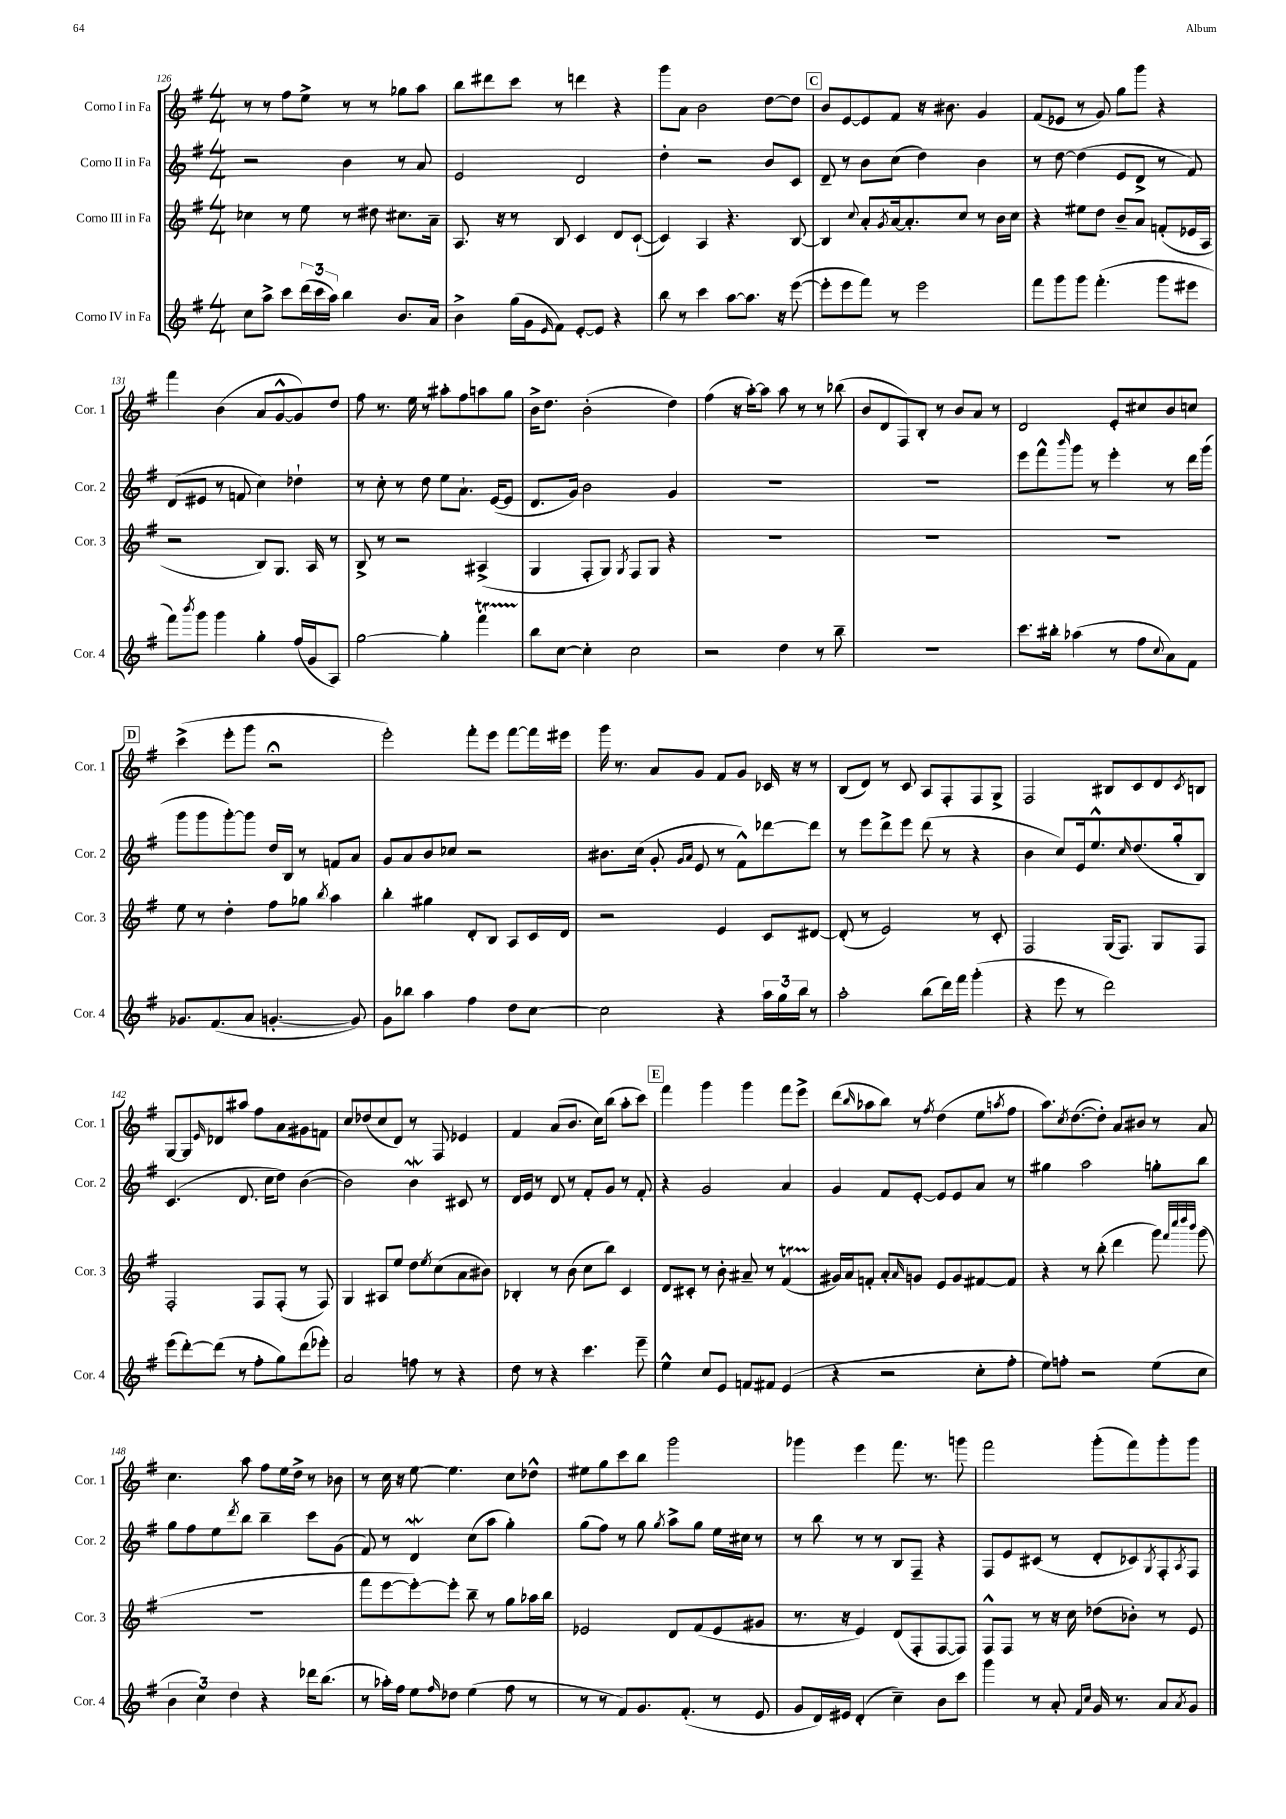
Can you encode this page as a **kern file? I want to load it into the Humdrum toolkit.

**kern	**kern	**kern	**kern
*staff4	*staff3	*staff2	*staff1
*clefG2	*clefG2	*clefG2	*clefG2
*k[f#]	*k[f#]	*k[f#]	*k[f#]
*M4/4	*M4/4	*M4/4	*M4/4
8cc\L	4cc-\	2r	8r
8aa^\J	.	.	8r
8ccc\L	8r	.	8ff#\L
(24ddd\L	8ee\	.	8ee^\J
24ccc\	.	.	.
24aa\JJ)	.	.	.
4bb\	8r	4b\	8r
.	8dd#\	.	8r
8.b/L	8.cc#\L	8r	8gg-\L
.	.	8a/	8aa\J
16a/Jk	16a~\Jk	.	.
=	=	=	=
4b^\	8.A/	2e/	8bb\L
.	.	.	8ddd#\
.	16r	.	.
(16gg\LL	8r	.	8ccc\J
16g\J	.	.	.
16qqe/	.	.	.
8f#\J)	8B/	.	8r
[8e'/L	4c/	2d/	4ddd\
8e/]J	.	.	.
4r	8d/L	.	4r
.	([8c`/J	.	.
=	=	=	=
8bb\	4c/])	4dd'\	8ggg\L
8r	.	.	8a\J
4ccc\	4A/	2r	2b\
[8aa\L	4.r	.	.
8.aa\]J	.	.	.
.	.	8b/L	[8dd\L
16r	.	.	.
([8eee\	[8B/	8c/J	8dd\]J
=	=	=	=
8eee'\]L	4B/]	8d~/	8b/L
8eee\	.	8r	[8e/
.	8qqcc/	.	.
8fff#\J)	8a'/L	8b\L	8e/]
.	8qg/	.	.
8r	[16a/k	(8cc\J	8f#/J
.	8.a'/]	.	.
2eee\	.	4dd\)	16r
.	.	.	8.b#\
.	8cc/J	.	.
.	8r	4b\	4g/
.	16b\LL	.	.
.	16cc\JJ	.	.
=	=	=	=
8fff#\L	4r	8r	(8f#/L
8ggg\	.	[8dd\	8e-/J
8ggg\J	8ee#\L	(4dd\]	8r
(4.fff#'\	8dd\J	.	8g/)
.	8b~/L	8e/L	8gg\L
.	8a/J	8d^/J	8ggg\J
8ggg\L	(8f'/L	8r	4r
8eee#\J	16e-/L	8f#/)	.
.	16A/JJ	.	.
=	=	=	=
8fff#\L)	2r	(8d/L	4fff#\
8qbbb/	.	.	.
8ggg\J	.	8e#/J	.
4ggg\	.	8r	(4b\
.	.	8f/	.
4gg'\	8B/L)	4cc\)	8a/L
.	8.G/J	.	[8g^^/
(16ff#/LL	.	4dd-`\	8g/])
16g/J	16A/	.	.
8A/J)	8r	.	8dd/J
=	=	=	=
[2gg\	8B^/	8r	8ff#\
.	8r	8cc'\	8.r
.	2r	8r	.
.	.	.	16ee\
.	.	8dd\	8r
4gg'\]	.	8ee\L	8aa#'\L
.	.	8.a`\J	8ff#\
4fff#\	(4A#^/	.	8aa\
.	.	([16e/LK	.
.	.	8e/]J	8gg\J
=	=	=	=
8bb\L	4G/	8.d/L	16b^\LK
.	.	.	8.dd\J
[8cc\J	.	.	.
.	.	16g/Jk)	.
4cc'\]	8F#'/L	2b\	(2b'\
.	8G/J)	.	.
.	8qG/	.	.
2cc\	8F#/L	.	.
.	8G/J	.	.
.	4r	4g/	4dd\)
=	=	=	=
2r	1r	1r	(4ff#\
.	.	.	16r
.	.	.	[16aa'\LK)
.	.	.	8aa\]J
4dd\	.	.	8aa\
.	.	.	8r
8r	.	.	8r
8bb~\	.	.	(8bb-\
=	=	=	=
1r	1r	1r	8b/L
.	.	.	8d/
.	.	.	8F#/)
.	.	.	8B'/J
.	.	.	8r
.	.	.	8b/L
.	.	.	8a/J
.	.	.	8r
=	=	=	=
8.ccc\L	1r	8eee\L	2d/
.	.	8fff#^^\	.
16bb#'\Jk	.	.	.
.	.	16qqbbb/	.
(4aa-\	.	8ggg\J	.
.	.	8r	.
8r	.	4eee'\	8e'/L
8ff#\L	.	.	8cc#/
8qqcc/	.	.	.
8a\)	.	8r	8b/
8f#\J	.	16ddd\LL	8cc/J
.	.	(16ggg\JJ	.
=	=	=	=
8.g-/L	8ee\	8ggg\L	(4ccc^\
.	8r	8ggg\	.
(8.f#/	.	.	.
.	4dd'\	[8ggg'\)	8eee'\L
8a/J	.	8ggg\]J	8ggg\J
[4.g'/	8ff#\L	16dd/LL	2r;
.	.	16B/JJ	.
.	8gg-\J	8r	.
.	8qbb/	.	.
.	4aa\	8f/L	.
8g/])	.	8a/J	.
=	=	=	=
8g\L	4bb'\	8g/L	2eee'\)
8bb-\J	.	8a/	.
4aa\	4gg#\	8b/	.
.	.	8cc-/J	.
4ff#\	8d'/L	2r	8fff#'\L
.	8B/J	.	8eee\J
8dd\L	8A/L	.	[8fff#\L
[8cc\J	16c/L	.	16fff#\]L
.	16d/JJ	.	16eee#\JJ
=	=	=	=
2cc\]	2r	8.b#\L	16ggg\
.	.	.	8.r
.	.	(16cc\Jk	.
.	.	8g'/	8a/L
.	.	16qqg/LL	.
.	.	16qqa/JJ	.
.	.	8e/	8g/J
4r	4e/	8r	8f#/L
.	.	8f#^^\L)	8g/J
24aa\LL	8c/L	[8ddd-\	16c-/
24gg\	.	.	.
.	.	.	16r
24bb\JJ	.	.	.
8r	[8d#/J	8ddd-\]J	8r
=	=	=	=
2aa'\	(8d#'/]	8r	(8B/L
.	8r	8eee\L	8d/J)
.	2e/)	8ddd^\	8r
.	.	8eee\J	8c/
(8bb\L	.	(8ddd\	8A/L
16ddd\L)	.	8r	8F#'/
16fff#\JJ	.	.	.
(4ggg'\	8r	4r	8F#/
.	8c'/	.	8G^/J
=	=	=	=
4r	2F#/	4b\	2F#/
8eee\	.	8cc/L)	.
8r	.	16e/k	.
.	.	8.ee^^/	.
2ddd\)	(16G/LK	.	8B#/L
.	8.F#/J)	.	.
.	.	16qqcc/	.
.	.	(8.dd/	8c/
.	8G/L	.	8d/
.	.	16gg'/k	.
.	.	.	8qc/
.	8F#/J	8B/J)	8B/J
=	=	=	=
(8eee\L	2F#'/	(4.c/	[8G/L
[8ddd'\)	.	.	8G/]
.	.	.	16qqe/
(8ddd\]J	.	.	8d-/
8r	.	8.d/	8aa#/J
8ff#'\L	8F#/L	.	8ff#\L
.	.	16cc\LK	.
8gg\)	(8F#'/J	8dd\J)	8a\
(8ddd\	8r	([4b\	8g#\
8eee-'\J)	8F#/)	.	8f\J
=	=	=	=
2a/	4G/	2b\])	8cc/L
.	.	.	(8dd-/
.	8A#/L	.	8cc/
.	8ee/J	.	8d/J)
8ff\	8dd\L	4b\	8r
.	8qee/	.	.
8r	(8cc\	.	8F#/
4r	8a\	8c#/	4e-/
.	8b#\J)	8r	.
=	=	=	=
8dd\	4B-'/	16d/LL	4f#/
.	.	16e/JJ	.
8r	.	8r	.
4r	8r	8d/	(8a/L
.	(8b\	8r	8.b/J
4.ccc\	8cc\L	8f#'/L	.
.	.	.	16cc\LK)
.	8bb\J)	8g/J	(8bb\J
.	4c/	8r	8aa'\L
8eee~\	.	8f#'/	8ccc\J)
=	=	=	=
4ee^^\	8d/L	4r	4fff#\
.	8c#'/J	.	.
8cc/L	8r	2g/	4ggg\
8e/J	8b'\	.	.
8f/L	8a#~/	.	4ggg\
8f#/J	8r	.	.
(4e/	(4f#/	4a/	8fff#\L
.	.	.	8eee^\J
=	=	=	=
4r	16g#/LL)	4g/	(8ddd\L
.	16a/J	.	.
.	.	.	16qqbb/
.	8f'/J	.	8aa-\
2r	8a'/L	8f#/L	8bb\J)
.	16qqa/	.	.
.	8g/J	[8e'/J	8r
.	.	.	8qff#/
.	8e/L	8e/]L	(4dd\
.	8g/	8e/	.
8cc'\L	[8f#/	8a/J	8ee\L
.	.	.	8qaa/
8ff#'\J	8f#/]J	8r	8ff#\J
=	=	=	=
8ee\L)	4r	4gg#\	8.aa\L)
8ff'\J	.	.	.
.	.	.	8qcc/
.	.	.	([8.dd\
2r	8r	2aa\	.
.	(8bb'\	.	8dd'\]J)
.	4ddd\	.	8a/L
.	.	.	8b#/J
(8ee\L	8ggg\)	8gg'\L	8r
.	32qqfff#/LLL	.	.
.	32qqcccc/	.	.
.	32qqdddd/	.	.
.	32qqbbb/JJJ	.	.
8cc\J	(8ggg\	8bb\J	8a/
=	=	=	=
6b\	1r	8gg\L	4.cc\
.	.	8ff#\	.
6cc\)	.	.	.
.	.	8ee\	.
6dd\	.	.	.
.	.	8qddd/	.
.	.	8bb\J	8aa\
4r	.	4bb~\	8ff#\L
.	.	.	16ee\L
.	.	.	16dd^\JJ
16ddd-\LK	.	8ccc\L	8r
(8.bb\J	.	.	.
.	.	(8g\J	8b-\
=	=	=	=
8r	8fff#\L	8f#/)	8r
16aa-'\LL)	[8eee\	8r	16cc\
16ff#\JJ	.	.	16r
8ee\L	8eee'\_)	4d/	[8ee\
16qqff#/	.	.	.
8dd-\J	8eee'\]J	.	4.ee\]
(4ee\	8bb~\	(8cc\L	.
.	8r	8aa\J	.
8ff#\	8gg\L	4gg'\)	8cc\L
8r	16aa-\L	.	8dd-^^\J
.	16bb\JJ	.	.
=	=	=	=
8r	2e-/	(8gg\L	8ee#\L
8r	.	8ff#\J)	8gg\
8f#/L)	.	8r	8ccc\
8.g/	.	8gg\	8bb\J
.	.	8qgg/	.
.	8d/L	8aa^\L	2ggg\
(8.f#'/J	.	.	.
.	(8f#/	8gg\J	.
8r	8e-/	16ee\LL	.
.	.	16cc#\JJ	.
8e/	8g#/J	8r	.
=	=	=	=
8g/L	8.r	8r	4ggg-\
16d/L)	.	8bb\	.
16e#/JJ	16r	.	.
(4d'/	4e/)	8r	4eee\
.	.	8r	.
4cc~\)	(8d/L	8B/L	8.fff#\
.	8F#'/	8F#~/J	.
.	.	.	8.r
8b\L	[8F#/	4r	.
8ccc\J	8F#/]J)	.	8ggg\
=	=	=	=
4ggg\	8F#^^/L	8F#/L	2fff#\
.	8F#/J	8e/	.
8r	8r	(8c#/J	.
8a'/	16r	8r	.
.	16cc\	.	.
16qqf#/LL	.	.	.
16qqcc/JJ	.	.	.
16g/	(8dd-\L	8d'/L	(8ggg'\L
8.r	.	.	.
.	8b-'\J)	8c-/)	8fff#\)
.	.	8qG/	.
8a/L	8r	8F#'/	8ggg'\
8qa/	.	8qA/	.
8g/J	8e/	8F#/J	8ggg\J
==	==	==	==
*-	*-	*-	*-
